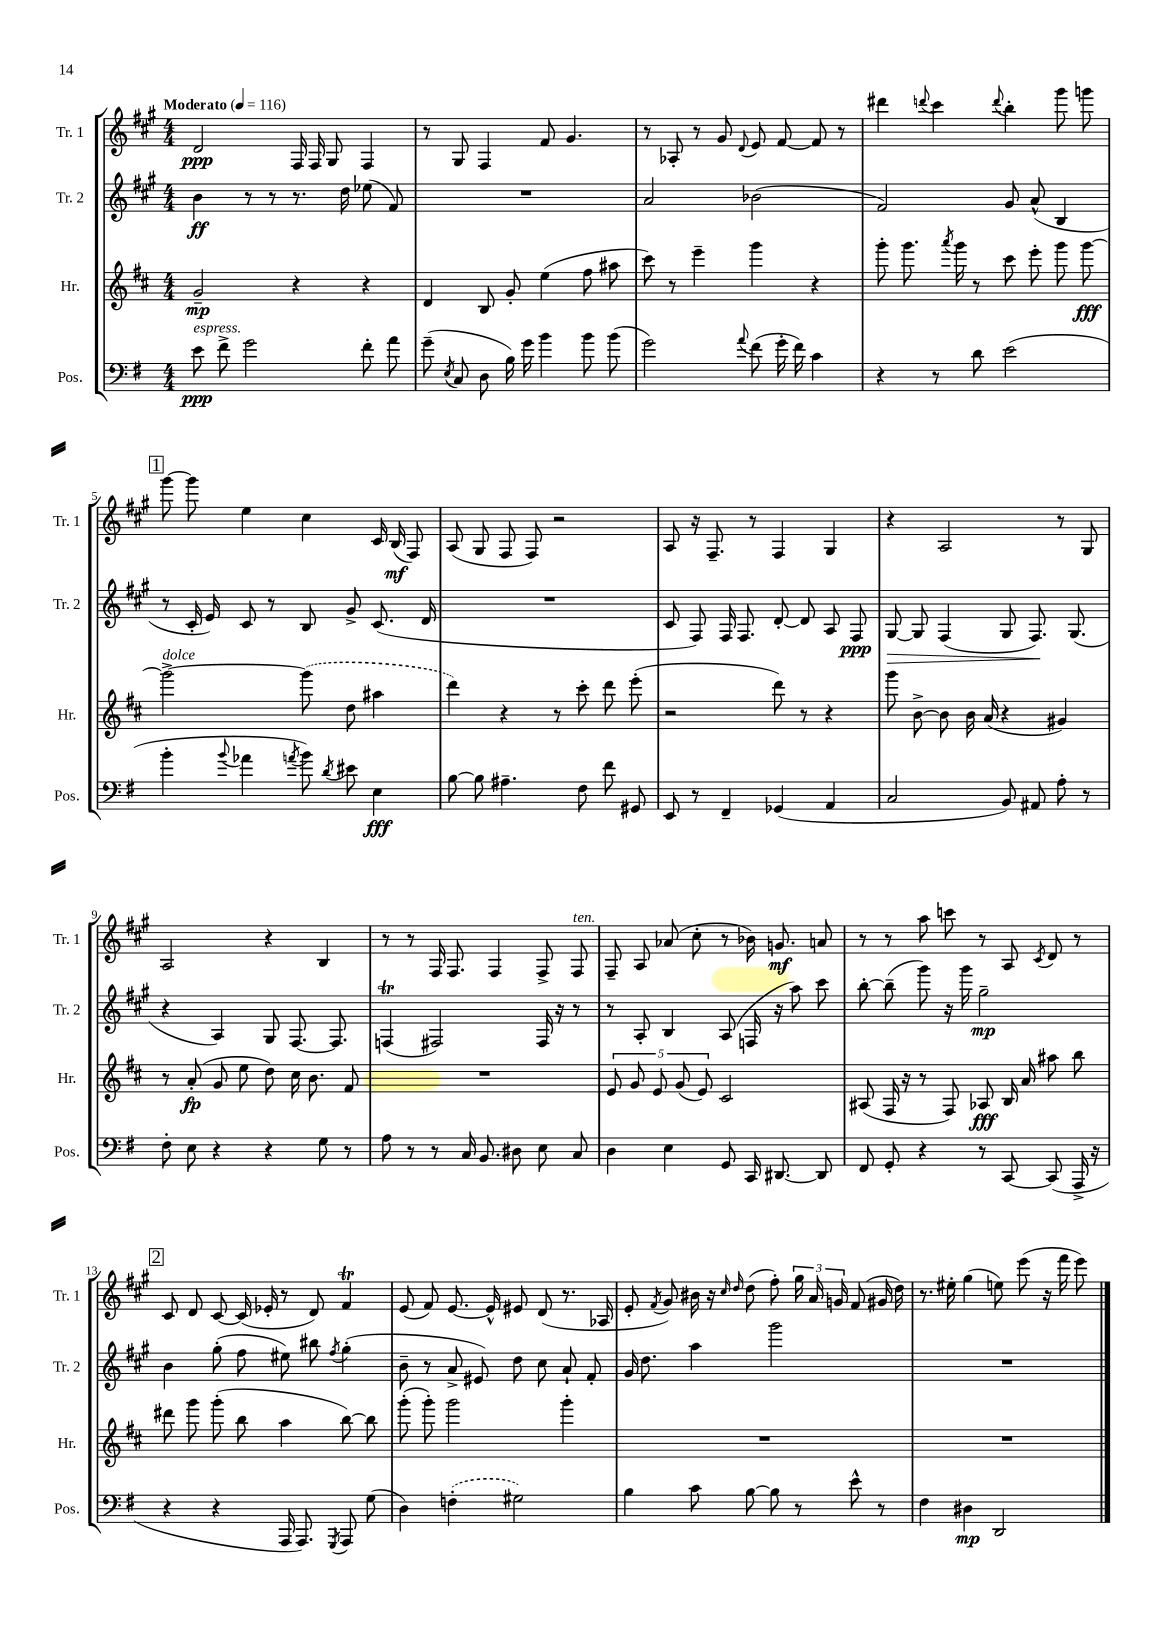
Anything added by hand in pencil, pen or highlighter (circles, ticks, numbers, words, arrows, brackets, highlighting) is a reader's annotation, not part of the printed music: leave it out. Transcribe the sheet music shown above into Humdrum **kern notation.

**kern	**kern	**kern	**kern
*staff4	*staff3	*staff2	*staff1
*clefF4	*clefG2	*clefG2	*clefG2
*k[f#]	*k[f#c#]	*k[f#c#g#]	*k[f#c#g#]
*M4/4	*M4/4	*M4/4	*M4/4
*MM116	*MM116	*MM116	*MM116
8e	2g~	4b	2d
8f#^	.	.	.
2g	.	8r	.
.	.	8r	.
.	4r	8.r	16F#
.	.	.	16F#
.	.	.	8G#
.	.	16dd	.
8f#'	4r	(8ee-	4F#
8a	.	8f#)	.
=	=	=	=
(8g~	4d	1r	8r
8qE	.	.	.
8C	.	.	8G#
8D	8B	.	4F#
16B)	8g'	.	.
16g	.	.	.
4b	(4ee	.	8f#
.	.	.	4.g#
8b	8ff#	.	.
(8b	8aa#	.	.
=	=	=	=
2g)	8ccc#)	2a	8r
.	8r	.	8A-'
.	4eee~	.	8r
.	.	.	8g#
8qqa	.	.	8qqd
(8f#	4ggg	(2b-	8e
16g'	.	.	[8f#
16f#)	.	.	.
4c	4r	.	8f#]
.	.	.	8r
=	=	=	=
4r	8ggg'	2f#)	4ddd#
.	8.ggg	.	.
.	.	.	8qqddd
8r	.	.	4ccc#
.	8qaaa	.	.
.	16ggg	.	.
8d	8r	.	.
.	.	.	8qqddd
(2e	8ccc#	8g#	4bb'
.	8eee'	(8a^^	.
.	8ggg	4B	8ggg#
.	[8ggg	.	8ggg
=	=	=	=
4b'	2ggg^_	8r	[8ggg#
.	.	16c#'	8ggg#]
.	.	16e)	.
8qqb	.	.	.
4a-	.	8c#	4ee
.	.	8r	.
8qa	.	.	.
8b)	(8ggg]	8B	4cc#
8qd	.	.	.
8e#	8dd	8g#^	.
4E	4aa#	(8.c#	16c#
.	.	.	(16B
.	.	.	8F#)
.	.	16d	.
=	=	=	=
[8B	4ddd)	1r	(8A
8B]	.	.	8G#
4.A#~	4r	.	8F#
.	.	.	8F#)
.	8r	.	2r
8F#	8ccc#'	.	.
8f#	8ddd	.	.
8GG#	(8eee'	.	.
=	=	=	=
8EE	2r	8c#	8A
8r	.	8F#)	16r
.	.	.	8.F#~
4FF#~	.	16F#	.
.	.	8.F#	.
.	.	.	8r
(4GG-	8ddd)	[8d'	4F#
.	8r	8d]	.
4AA	4r	8A	4G#
.	.	8F#	.
=	=	=	=
2C	8ggg	[8G#	4r
.	[8b^	8G#]	.
.	8b]	(4F#	2A
.	16b	.	.
.	(16a	.	.
8BB)	4r	8G#	.
8AA#	.	8.F#)	.
8A'	4g#)	.	8r
.	.	(8.G#	.
8r	.	.	8G#
=	=	=	=
8F#'	8r	4r	2A
8E	(8a'	.	.
4r	8g	4A)	.
.	8ee	.	.
4r	8dd)	8G#	4r
.	16cc#	[8.F#	.
.	8.b	.	.
8G	.	.	4B
.	.	8.F#]	.
8r	8f#	.	.
=	=	=	=
8A	1r	(4F	8r
8r	.	.	8r
8r	.	2F#)	16F#
.	.	.	8.F#
16C	.	.	.
8.BB	.	.	.
.	.	.	4F#
8D#	.	.	.
8E	.	16F#	8F#^
.	.	16r	.
8C	.	8r	8F#
=	=	=	=
4D	10e	8r	8F#~
.	10g	.	.
.	.	8A'	8A
.	10e	.	.
4E	.	4B	(8a-
.	(10g	.	.
.	.	.	8cc#'
.	10e)	.	.
8GG	2c#	(8A	8r
16CC	.	16F	16b-)
[8.DD#	.	16r	8.g
.	.	8aa)	.
8DD#]	.	8ccc#	8a
=	=	=	=
8FF#	(8A#	[8bb'	8r
8GG'	16F#	(8bb~]	8r
.	16r	.	.
4r	8r	8ggg#)	8aa
.	8F#)	16r	8ccc
.	.	16ggg#	.
8r	8A-	2gg#~	8r
[8CC	16B	.	8A
.	16a	.	.
.	.	.	8qc#
(8CC]	8aa#	.	8d
16AAA^	8bb	.	8r
16r	.	.	.
=	=	=	=
4r	8ddd#	4b	8c#
.	8ggg	.	8d
4r	(8ggg'	(8gg#'	[8c#
.	8bb	8ff#	(16c#]
.	.	.	16e-'
16AAA	4aa	8ee#)	8r
8.AAA)	.	.	.
.	.	8bb#	8d)
8qGGG	.	8qff#	.
8AAA	[8bb)	(4gg#'	4f#
(8G	8bb]	.	.
=	=	=	=
4D)	(8ggg'	8b~	(8e
.	8ggg')	8r	8f#)
(4F'	2ggg	8a^	[8.e
.	.	8e#)	.
.	.	.	16e^^]
2G#)	.	8dd	8e#
.	.	8cc#	(8d
.	4ggg'	8a`	8.r
.	.	8f#'	.
.	.	.	16A-
=	=	=	=
4B	1r	16g#	8e'
.	.	8.dd	.
.	.	.	8qf#
.	.	.	8g#)
8c	.	4aa	16b#
.	.	.	16r
.	.	.	16qqcc#
.	.	.	16qqdd
[8B	.	.	(8dd
8B]	.	2ggg#	8ff#')
8r	.	.	24gg#
.	.	.	24a
.	.	.	24g
8e^^	.	.	(8f#
8r	.	.	16g#
.	.	.	16dd)
=	=	=	=
4F#	1r	1r	8.r
.	.	.	16ee#'
4D#	.	.	(4gg#
2DD	.	.	8ee)
.	.	.	(8eee
.	.	.	16r
.	.	.	16fff#
.	.	.	8eee)
==	==	==	==
*-	*-	*-	*-
